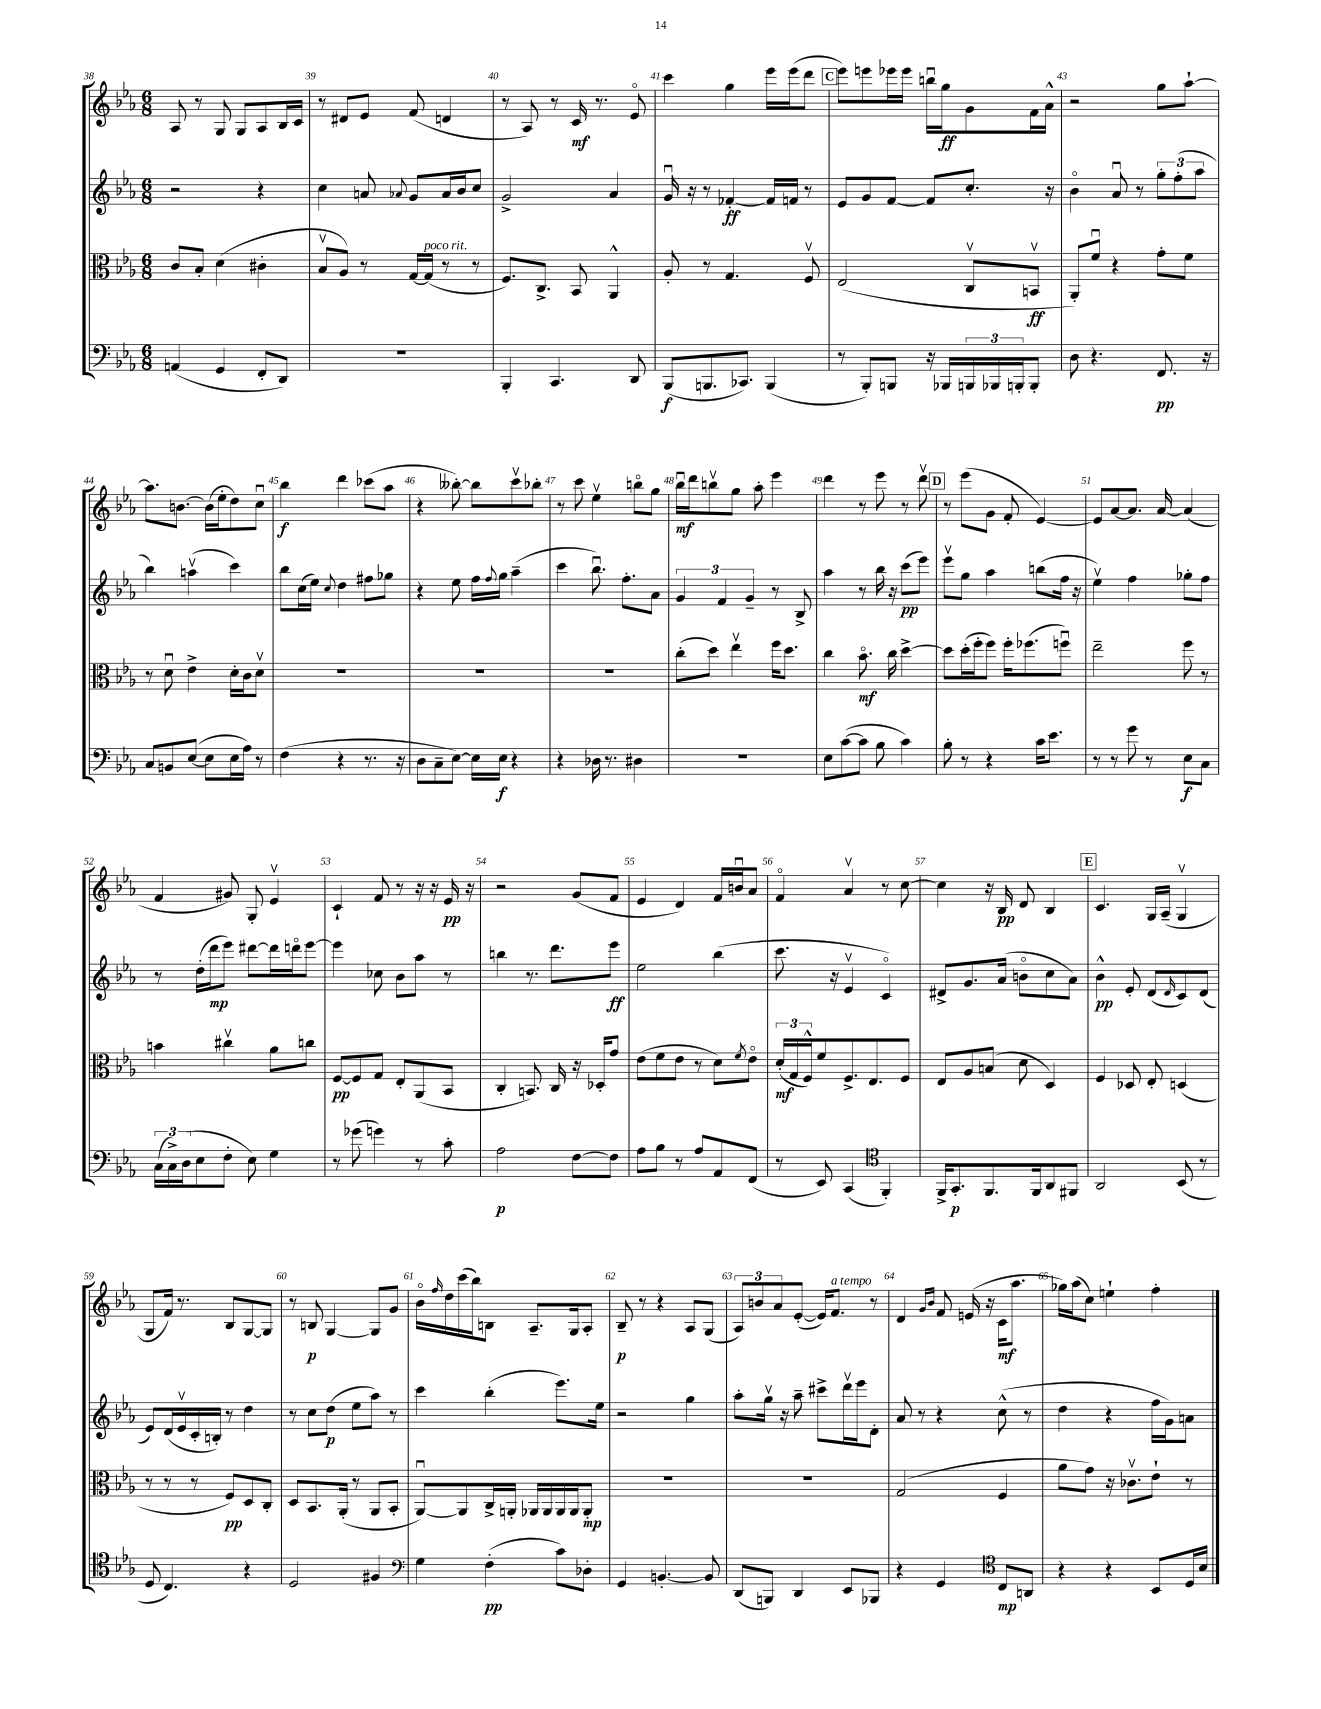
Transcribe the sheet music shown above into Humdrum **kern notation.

**kern	**dynam	**kern	**dynam	**kern	**dynam	**kern	**dynam
*part4	*part4	*part3	*part3	*part2	*part2	*part1	*part1
*staff4	*staff4	*staff3	*staff3	*staff2	*staff2	*staff1	*staff1
*clefF4	*	*clefC3	*	*clefG2	*	*clefG2	*
*k[b-e-a-]	*	*k[b-e-a-]	*	*k[b-e-a-]	*	*k[b-e-a-]	*
*M6/8	*	*M6/8	*	*M6/8	*	*M6/8	*
=38	=38	=38	=38	=38	=38	=38	=38
(4AAn/	.	8c/L	.	2r	.	8A-/	.
.	.	8B-'/J	.	.	.	8r	.
4GG/	.	(4d\	.	.	.	8G/	.
.	.	.	.	.	.	8G/L	.
8FF'/L	.	4c#X'\	.	4r	.	8A-/	.
8DD/J)	.	.	.	.	.	16B-/L	.
.	.	.	.	.	.	16c/JJ	.
=39	=39	=39	=39	=39	=39	=39	=39
2.r	.	8B-v/L	.	4cc\	.	8r	.
.	.	8A-/J)	.	.	.	8d#X/L	.
.	.	8r	.	8an/	.	8e-/J	.
.	.	.	.	8qqa-X/	.	.	.
.	.	[16G/LL	.	8g/L	.	(8f/	.
!	!	!LO:TX:a:i:t=poco rit.	!	!	!	!	!
.	.	(16G/JJ]	.	.	.	.	.
.	.	8r	.	16a-/L	.	4dn/	.
.	.	.	.	16b-/J	.	.	.
.	.	8r	.	8cc/J	.	.	.
=40	=40	=40	=40	=40	=40	=40	=40
4BBB-'/	.	8.F/L)	.	2g^/	.	8r	.
.	.	.	.	.	.	8A-/)	.
.	.	8.C^/J	.	.	.	.	.
4.CC/	.	.	.	.	.	8r	.
.	.	8BB-/	.	.	.	16c/	mf
.	.	.	.	.	.	8.r	.
.	.	4AA-^^/	.	4a-/	.	.	.
8DD/	.	.	.	.	.	8e-/	.
=41	=41	=41	=41	=41	=41	=41	=41
(8BBB-/L	f	8A-'/	.	16gu/	.	4ccc\	.
.	.	.	.	16r	.	.	.
8.BBBn/	.	8r	.	8r	.	.	.
.	.	4.G/	.	[4f-X'/	ff	4gg\	.
8.CC-X/J)	.	.	.	.	.	.	.
(4BBB/	.	.	.	16f-/LL]	.	16eee-\LL	.
.	.	.	.	16fn/JJ	.	(16eee-\J	.
.	.	8Fv/	.	8r	.	8ddd\J	.
!!LO:REH:place=s1:t=C
=42	=42	=42	=42	=42	=42	=42	=42
8r	.	(2E-/	.	8e-/L	.	8eee-\L)	.
8BBB-'/L)	.	.	.	8g/	.	8eeen\	.
8BBBn/J	.	.	.	[8f/J	.	16eee-X\L	.
.	.	.	.	.	.	16eee-\JJ	.
16r	.	.	.	8f/L]	.	16bbnu\LL	.
16BBB-X/LL	.	.	.	.	.	16gg\J	ff
24BBBn/	.	8Cv/L	.	8.cc'/J	.	8g\	.
24BBB-X/	.	.	.	.	.	.	.
24BBBn'/J	.	.	.	.	.	.	.
8BBB'/J	.	8BBnv/J	ff	.	.	16f\L	.
.	.	.	.	16r	.	16a-^^\JJ	.
=43	=43	=43	=43	=43	=43	=43	=43
8D\	.	8AA-'/L)	.	4b-\	.	2r	.
4.r	.	8fu/J	.	.	.	.	.
.	.	4r	.	8a-u/	.	.	.
.	.	.	.	8r	.	.	.
8.FF/	pp	8g'\L	.	12gg'\L	.	8gg\L	.
.	.	.	.	(12ff'\	.	.	.
.	.	8f\J	.	.	.	[8aa-`\J	.
.	.	.	.	12aa-\J	.	.	.
16r	.	.	.	.	.	.	.
!!LO:LB:g=z
=44	=44	=44	=44	=44	=44	=44	=44
8C/L	.	8r	.	4bb-\)	.	8.aa-\L]	.
8BBn/	.	8du\	.	.	.	.	.
.	.	.	.	.	.	[8.bn\J	.
([8E-/J	.	4e-^\	.	(4aanv\	.	.	.
8E-\L]	.	.	.	.	.	(16b\LL]	.
.	.	.	.	.	.	16ee-'\J	.
16E-\L	.	16d'\LL	.	4ccc\)	.	8dd\)	.
16A-\JJ)	.	16c\J	.	.	.	.	.
8r	.	8dv\J	.	.	.	8ccu\J	.
=45	=45	=45	=45	=45	=45	=45	=45
(4F\	.	2.r	.	8bb-\L	.	4bb-\	f
.	.	.	.	(16cc\L	.	.	.
.	.	.	.	16ee-\JJ)	.	.	.
.	.	.	.	8qqcc/	.	.	.
4r	.	.	.	4dd\	.	4ddd\	.
8.r	.	.	.	8ff#X\L	.	(8ccc-X\L	.
.	.	.	.	8gg-X\J	.	8aa-\J	.
16r	.	.	.	.	.	.	.
=46	=46	=46	=46	=46	=46	=46	=46
8D\L	.	2.r	.	4r	.	4r	.
8C~\	.	.	.	.	.	.	.
[8E-\J)	.	.	.	8ee-\	.	[8bb--X'\)	.
16E-\LL]	.	.	.	16ff\LL	.	8bb--\L]	.
.	.	.	.	8qqff/	.	.	.
16E-\JJ	f	.	.	16gg\JJ	.	.	.
4r	.	.	.	(4aa-~\	.	8cccv\	.
.	.	.	.	.	.	8bb-X'\J	.
=47	=47	=47	=47	=47	=47	=47	=47
4r	.	2.r	.	4ccc\	.	8r	.
.	.	.	.	.	.	8ccc\	.
16D-X\	.	.	.	8.bb-u\)	.	4ee-v\	.
8.r	.	.	.	.	.	.	.
.	.	.	.	8.ff'\L	.	.	.
4D#X\	.	.	.	.	.	8bbn\L	.
.	.	.	.	8a-\J	.	8gg\J	.
=48	=48	=48	=48	=48	=48	=48	=48
2.r	.	(8cc'\L	.	6g/	.	16bb-u\LL	mf
.	.	.	.	.	.	16ddd\J	.
.	.	8dd\J)	.	.	.	8bbnv\	.
.	.	.	.	6f/	.	.	.
.	.	4ee-v\	.	.	.	8gg\J	.
.	.	.	.	6g~/	.	.	.
.	.	.	.	.	.	8aa-'\	.
.	.	16ff\KL	.	8r	.	4eee-\	.
.	.	8.dd\J	.	.	.	.	.
.	.	.	.	8B-^/	.	.	.
=49	=49	=49	=49	=49	=49	=49	=49
8E-\L	.	4cc\	.	4aa-\	.	4ddd\	.
([8c\	.	.	.	.	.	.	.
8c\J]	.	8.b-\	mf	8r	.	8r	.
8B-\	.	.	.	16bb-\	.	8eee-\	.
.	.	16cc\	.	16r	.	.	.
4c\)	.	[4dd^\	.	(8ccc\L	pp	8r	.
.	.	.	.	8eee-\J)	.	8dddv\	.
!!LO:REH:place=s1:t=D
=50	=50	=50	=50	=50	=50	=50	=50
8B-'\	.	8dd\L]	.	8eee-v\L	.	8r	.
8r	.	(16dd'\L	.	8gg\J	.	(8eee-\L	.
.	.	16ff'\J	.	.	.	.	.
4r	.	8ff\J)	.	4aa-\	.	8g\J	.
.	.	16ff'\KL	.	.	.	8f'/	.
.	.	(8.ff-X\	.	.	.	.	.
16c\KL	.	.	.	(8bbn\L	.	[4e-/)	.
8.e-\J	.	.	.	.	.	.	.
.	.	8ffnu\J)	.	16ff\Jk	.	.	.
.	.	.	.	16r	.	.	.
=51	=51	=51	=51	=51	=51	=51	=51
8r	.	2ee-~\	.	4ee-v\)	.	8e-/L]	.
8r	.	.	.	.	.	[8a-/	.
8g\	.	.	.	4ff\	.	8.a-/J]	.
8r	.	.	.	.	.	.	.
.	.	.	.	.	.	[16a-/	.
8E-\L	f	8ff\	.	8gg-X'\L	.	(4a-/]	.
8C\J	.	8r	.	8ff\J	.	.	.
!!LO:LB:g=z
=52	=52	=52	=52	=52	=52	=52	=52
(24C\LL	.	4bn\	.	8r	.	4f/	.
24C^\)	.	.	.	.	.	.	.
(24D\J	.	.	.	.	.	.	.
8E-\	.	.	.	(16dd'\LL	.	.	.
.	.	.	.	16ddd\J	mp	.	.
8F'\J	.	4cc#Xv\	.	8eee-\J)	.	8g#X/)	.
8E-\)	.	.	.	[8ddd#X\L	.	8G'/	.
4G\	.	8a-\L	.	16ddd#\L]	.	4e-v/	.
.	.	.	.	16dddn\J	.	.	.
.	.	8ccn\J	.	[8eee-\J	.	.	.
=53	=53	=53	=53	=53	=53	=53	=53
8r	.	[8F/L	pp	4eee-\]	.	4c`/	.
(8g-X\	.	8F/]	.	.	.	.	.
4gn\)	.	8G/J	.	8cc-X\	.	8f/	.
.	.	8E-'/L	.	8b-\L	.	8r	.
8r	.	(8AA-/	.	8aa-\J	.	16r	.
.	.	.	.	.	.	16r	.
8c'\	.	8BB-/J	.	8r	.	16e-/	pp
.	.	.	.	.	.	16r	.
=54	=54	=54	=54	=54	=54	=54	=54
2A-\	p	4C'/	.	4bbn\	.	2r	.
.	.	8.BBn/)	.	8.r	.	.	.
.	.	16C/	.	8.ddd\L	.	.	.
[8F\L	.	16r	.	.	.	(8g/L	.
.	.	16D-X'/KL	.	.	.	.	.
8F\J]	.	8g/J	.	8eee-\J	ff	8f/J	.
=55	=55	=55	=55	=55	=55	=55	=55
8A-\L	.	(8e-\L	.	2ee-\	.	4e-/	.
8B-\J	.	8f\	.	.	.	.	.
8r	.	8e-\J	.	.	.	4d/)	.
8A-/L	.	8r	.	.	.	.	.
8AA-/	.	8d\L)	.	(4bb-\	.	16f/LL	.
.	.	.	.	.	.	16bnu/J	.
.	.	8qf/	.	.	.	.	.
(8FF/J	.	8e-\J	.	.	.	8a-/J	.
=56	=56	=56	=56	=56	=56	=56	=56
8r	.	(24d'/LL	mf	8.ccc\	.	4f/	.
.	.	24G/	.	.	.	.	.
.	.	24F^^/J)	.	.	.	.	.
8EE-/)	.	8f/	.	.	.	.	.
.	.	.	.	16r	.	.	.
(4CC/	.	8.F^/	.	4e-v/	.	4a-v/	.
.	.	8.E-/	.	.	.	.	.
*clefC4	*	*	*	*	*	*	*
4FF'/)	.	.	.	4c/)	.	8r	.
.	.	8F/J	.	.	.	[8cc\	.
=57	=57	=57	=57	=57	=57	=57	=57
16FF^/KL	.	8E-/L	.	8d#X^/L	.	4cc\]	.
8.GG'/	p	.	.	.	.	.	.
.	.	8A-/	.	8.g/	.	.	.
8.FF/	.	(8Bn/J	.	.	.	16r	.
.	.	.	.	(16a-/Jk	.	16B-/	pp
.	.	8d\	.	8bn\L	.	8d/	.
16FF/k	.	.	.	.	.	.	.
8AA-/	.	4D/)	.	8cc\	.	4B-/	.
8FF#X/J	.	.	.	8a-\J)	.	.	.
!!LO:REH:place=s1:t=E
=58	=58	=58	=58	=58	=58	=58	=58
2AA-/	.	4F/	.	4b-^^\	pp	4.c/	.
.	.	8D-X/	.	8e-'/	.	.	.
.	.	8E-'/	.	(8d/L	.	16G/LL	.
.	.	.	.	.	.	(16A-~/JJ	.
.	.	.	.	16qqd/	.	.	.
(8BB-/	.	(4Dn/	.	8c/)	.	4Gv/	.
8r	.	.	.	(8d/J	.	.	.
!!LO:LB:g=z
=59	=59	=59	=59	=59	=59	=59	=59
8D/	.	8r	.	8e-/L)	.	8G/L	.
4.C/)	.	8r	.	(16d/L	.	16f/Jk)	.
.	.	.	.	16e-v/	.	8.r	.
.	.	8r	.	16c'/	.	.	.
.	.	.	.	16Bn'/JJ)	.	.	.
.	.	8F/L)	pp	8r	.	8B-/L	.
4r	.	8D/	.	4dd\	.	[8G/	.
.	.	8C'/J	.	.	.	8G/J]	.
=60	=60	=60	=60	=60	=60	=60	=60
2D/	.	8D/L	.	8r	.	8r	.
.	.	8.BB-/	.	8cc\L	.	8Bn/	p
.	.	.	.	(8dd\J	p	[4G/	.
.	.	(16AA-'/Jk	.	.	.	.	.
.	.	8r	.	8ee-\L	.	.	.
4F#X/	.	8AA-/L	.	8aa-\J)	.	8G/L]	.
.	.	8BB-'/J	.	8r	.	8g/J	.
=61	=61	=61	=61	=61	=61	=61	=61
*clefF4	*	*	*	*	*	*	*
4G\	.	[8AA-u/L)	.	4ccc\	.	16b-\LL	.
.	.	.	.	.	.	16qqff/	.
.	.	.	.	.	.	16dd\	.
.	.	8AA-/]	.	.	.	(16ccc\	.
.	.	.	.	.	.	16bb-\J)	.
(4F'\	pp	16C^/L	.	(4bb-'\	.	8Bn\J	.
.	.	16AAn'/JJ	.	.	.	.	.
.	.	16AA-X/LL	.	.	.	8.A-~/L	.
.	.	16AA-/	.	.	.	.	.
8c\L)	.	16AA-/	.	8.eee-\L)	.	.	.
.	.	16AA-/J	.	.	.	16G/k	.
8D-X'\J	.	8AA-'/J	mp	.	.	8A-'/J	.
.	.	.	.	16ee-\Jk	.	.	.
=62	=62	=62	=62	=62	=62	=62	=62
4GG/	.	2.r	.	2r	.	8B-~/	p
.	.	.	.	.	.	8r	.
[4.BBn'/	.	.	.	.	.	4r	.
.	.	.	.	4gg\	.	8A-/L	.
8BB/]	.	.	.	.	.	(8G/J	.
=63	=63	=63	=63	=63	=63	=63	=63
(8DD/L	.	2.r	.	8aa-'\L	.	12A-/L)	.
.	.	.	.	.	.	12bn/	.
8BBBn/J)	.	.	.	16ggv\Jk	.	.	.
.	.	.	.	.	.	12a-/	.
.	.	.	.	16r	.	.	.
4DD/	.	.	.	8aa-~\	.	([8e-'/J	.
.	.	.	.	8ccc#X^\L	.	16e-/KL])	.
!	!	!	!	!	!	!LO:TX:a:i:t=a tempo	!
.	.	.	.	.	.	8.f/J	.
8EE-/L	.	.	.	16dddv\L	.	.	.
.	.	.	.	16eee-\J	.	.	.
8BBB-X/J	.	.	.	8d'\J	.	8r	.
=64	=64	=64	=64	=64	=64	=64	=64
4r	.	(2G/	.	8a-/	.	4d/	.
.	.	.	.	8r	.	.	.
.	.	.	.	.	.	16qqg/LL	.
.	.	.	.	.	.	16qqb-/JJ	.
4GG/	.	.	.	4r	.	8f/	.
.	.	.	.	.	.	(16en/	.
.	.	.	.	.	.	16r	.
*clefC4	*	*	*	*	*	*	*
8C/L	mp	4F/	.	(8cc^^\	.	16c\KL	mf
.	.	.	.	.	.	8.aa-\J	.
8AAn/J	.	.	.	8r	.	.	.
=65	=65	=65	=65	=65	=65	=65	=65
4r	.	8a-\L	.	4dd\	.	16gg-X\LL)	.
.	.	.	.	.	.	(16aa-\J	.
.	.	8g\J)	.	.	.	8cc\J)	.
4r	.	16r	.	4r	.	4een`\	.
.	.	8.c-Xv\L	.	.	.	.	.
8BB-/L	.	8e-`\J	.	16ff\LL	.	4ff'\	.
.	.	.	.	16g\J)	.	.	.
16D/L	.	8r	.	8an\J	.	.	.
16B-/JJ	.	.	.	.	.	.	.
==	==	==	==	==	==	==	==
*-	*-	*-	*-	*-	*-	*-	*-
